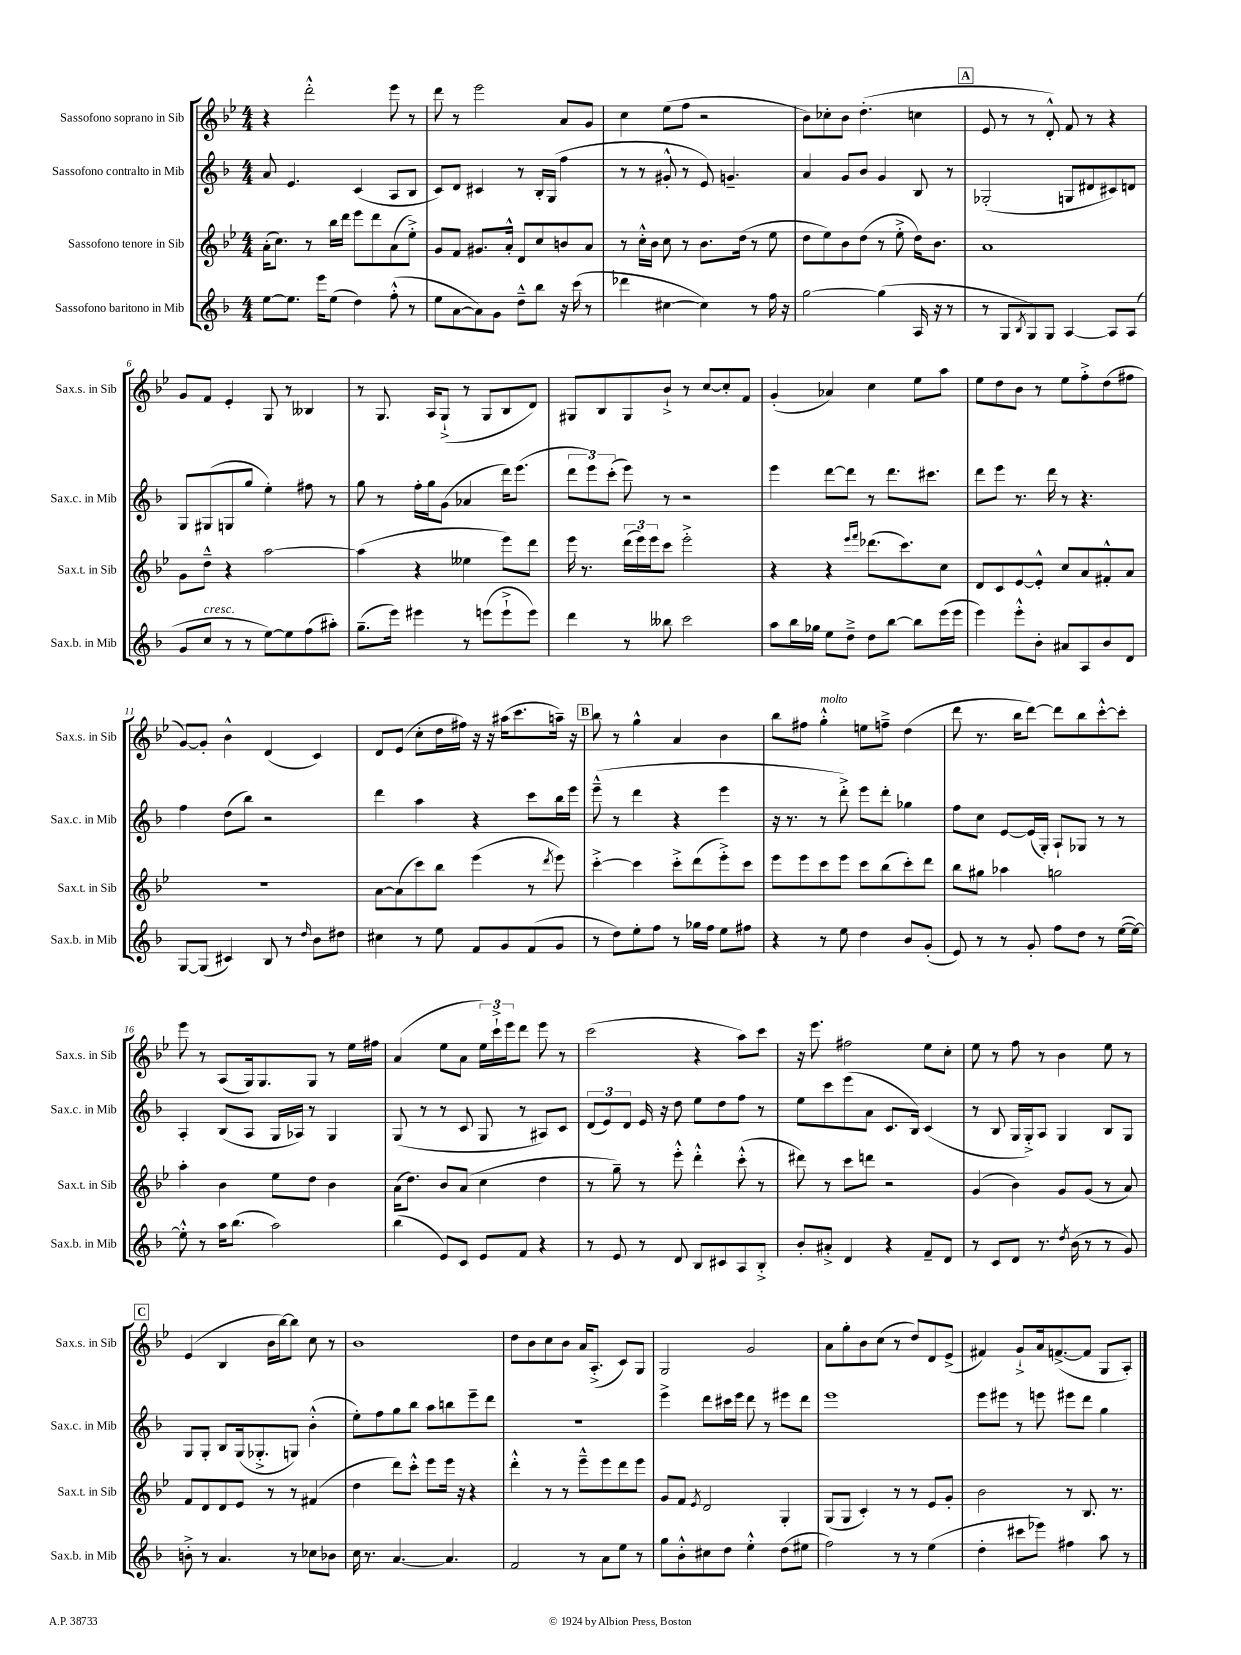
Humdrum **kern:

**kern	**kern	**kern	**kern
*staff4	*staff3	*staff2	*staff1
*clefG2	*clefG2	*clefG2	*clefG2
*k[b-]	*k[b-e-]	*k[b-]	*k[b-e-]
*M4/4	*M4/4	*M4/4	*M4/4
[8ee	(16a'	8a	4r
.	8.cc)	.	.
8.ee]	.	4.e	.
.	8r	.	2ddd'^^
16eee	.	.	.
(8ee	16bb-	.	.
.	16ddd	.	.
4dd)	8eee-	(4c	.
.	8ddd	.	.
(8ff'^^	(8a	8A	8eee-
8r	8ee-'^)	8B-	8r
=	=	=	=
8ee	8g	8c)	8ddd
[8a	8f	8d	8r
8a])	8.g#	4c#	2eee-
8g	.	.	.
.	16a'^^	.	.
8dd~^^	8d	8r	.
8bb-	8cc	16B-'	.
.	.	(16G	.
16r	8b	4ff	8a
(16ccc	.	.	.
8r	8a	.	8g
=	=	=	=
4ddd-	8r	8r	4cc
.	16cc'^^	8r	.
.	16b-	.	.
[4cc#	8cc	8g#'^^	(8ee-
.	8r	8r	8ff
4cc#])	8.b-	8e)	2r
.	.	4.g~	.
.	(16dd	.	.
8r	8r	.	.
16ff	8ee-	.	.
16r	.	.	.
=	=	=	=
[2gg	8dd	4a	8b-)
.	8ee-)	.	8cc-'
.	8b-	8g	8b-
.	(8dd	8b-	(4.dd'
(4gg]	8r	4g	.
.	8ee-'^	.	.
16A	16dd)	8B-	4cc
16r	8.b-	.	.
8r	.	8r	.
=	=	=	=
8r	1a	(2G-'	8e-
8G	.	.	8r
8qB-	.	.	.
8G)	.	.	8r
8G	.	.	8d'^^)
[4A	.	8G	8f
.	.	8d#	8r
8A]	.	8c#)	4r
(8A	.	8d	.
=	=	=	=
8g	8g	8G	8g
8cc	8dd~^^	(8G#	8f
8r	4r	8G	4e-'
8r	.	8gg	.
[8ee)	[2aa	4ee')	8G
8ee]	.	.	8r
(8ff	.	8ff#	4B--
8aa#')	.	8r	.
=	=	=	=
(8.gg~	(4aa]	8gg	8r
.	.	8r	8.G
16eee)	.	.	.
4eee#	4r	16ff'	.
.	.	16gg	16A
.	.	(8g	(8G`^
8r	4ee--	4a-	8r
(8eee	.	.	8G
8eee`^	8eee-)	16ddd)	8B-
.	.	(8.eee	.
8eee)	8ddd	.	8d)
=	=	=	=
4ddd	16eee-	12ddd	8G#
.	8.r	.	.
.	.	12eee)	.
.	.	.	8B-
.	.	(12ccc'	.
8r	(24ddd	8eee)	8G#
.	24eee-)	.	.
.	24eee-	.	.
8bb--	8ccc	8r	8b-`^
2ccc	2eee-'^	2r	8r
.	.	.	[8cc
.	.	.	8cc']
.	.	.	8f
=	=	=	=
8aa	4r	4eee	(4g'
16bb-	.	.	.
16gg-	.	.	.
8ee	4r	[8ddd	4a-)
8dd~^	.	8ddd]	.
.	16qqeee-	.	.
.	16qqfff	.	.
8dd	(8.ddd-	8r	4cc
[8bb-	.	8.ddd	.
.	8.ccc)	.	.
8bb-]	.	.	8ee-
.	.	8.ccc#	.
(16eee	8cc	.	8aa
16eee	.	.	.
=	=	=	=
4eee)	8d	8ddd	8ee-
.	8c	8eee	8dd
8eee'^^	[8e-	8.r	8b-
8b-'	8e-'^^]	.	8r
.	.	16ddd	.
8a#	8cc	8r	8ee-
8A	8a	4.r	8ff'^
8b-	8f#'^^	.	(8dd
8d	8a	.	8ff#
=	=	=	=
[8G	1r	4ff	[8g)
(8G]	.	.	8g']
4c#)	.	(8dd	4b-^^
.	.	8bb-)	.
8B-	.	2r	(4d
8r	.	.	.
16qqdd	.	.	.
8b-	.	.	4c)
8dd#	.	.	.
=	=	=	=
4cc#	[8a	4ddd	8d
.	(8a]	.	(8e-
8r	8ccc)	4aa	8cc'
8ee	8bb-	.	16dd
.	.	.	16ff#)
8f	(4eee-	4r	16r
.	.	.	16r
8g	.	.	(16aa#
.	.	.	8.ccc
(8f	8r	8ccc	.
.	8qddd	.	.
8g	8eee-)	16bb-	16aa~)
.	.	16eee	16r
=	=	=	=
8r	[4ccc'^	(8eee~^^	8bb-
8dd)	.	8r	8r
8ee'	4ccc]	4ddd	4gg^^
8ff	.	.	.
8r	8ccc'^	4r	4a
16gg-	(8ddd	.	.
16ff	.	.	.
8ee	8eee-'^)	4eee	4b-
8ff#	8ccc	.	.
=	=	=	=
4r	8eee-	16r	8bb-
.	.	8.r	.
.	8eee-	.	8ff#
8r	8ccc	8r	4gg'^^
8ee	8eee-	8ddd'^)	.
4dd	8ccc	8eee	8ee
.	(8bb-	8ddd'	8ff~^
8b-	8ccc')	4gg-	(4dd
(8g'	8ddd	.	.
=	=	=	=
8e)	8bb-	8ff	8ddd
8r	8gg#	8cc	8.r
8r	4aa-	[8e	.
.	.	.	16bb-
8g'	.	(16e]	[8ddd)
.	.	16G')	.
8ff	2gg	8A`	8ddd]
8dd	.	8G-	8bb-
8r	.	8r	[8ccc'^^
([16ee	.	8r	8ccc']
16ee_)	.	.	.
=	=	=	=
8ee'^^]	4aa'	4A'	8eee-
8r	.	.	8r
16aa	4b-	(8B-	(8A
(8.bb-	.	.	.
.	.	8A	16G)
.	.	.	8.G
2aa)	8ee-	16G	.
.	.	16A-)	.
.	8dd	8r	8G
.	4b-	4G	8r
.	.	.	16ee-
.	.	.	16ff#
=	=	=	=
(4bb-	(16a	(8G	(4a
.	8.dd)	.	.
.	.	8r	.
8e)	8b-	8r	8ee-
8c	(8a	8c	8a
8e	4cc	8G	24ee-)
.	.	.	24ccc`^
.	.	.	24eee-
8f	.	8r	8ddd
4r	4dd	8A#)	8eee-
.	.	8c	8r
=	=	=	=
8r	8r	(12d	(2ccc
.	.	12e)	.
8e	8gg~)	.	.
.	.	12d	.
8r	8r	16e	.
.	.	16r	.
8d	8eee-'^^	8dd	.
8B-	4ddd'^^	8ee	4r
8c#	.	8dd	.
8A	(8ccc'^^	8ff	8aa)
8B-'^	8r	8r	8ccc
=	=	=	=
8b-'	8ddd#)	8ee	16r
.	.	.	8.eee-
8a#'^	8r	8ccc	.
4d	8ccc	(8eee	2ff#
.	8ddd	8a	.
4r	2r	8.c	.
.	.	16B-)	.
8f~	.	(4c	8ee-
8d	.	.	8cc'
=	=	=	=
8r	(4g	8r	8ee-
8c	.	8B-	8r
8d	4b-)	16G	8ff
.	.	16G'^)	.
8.r	.	8A	8r
.	8g	4G	4b-
8qdd	.	.	.
(16b-	.	.	.
8r	(8g	.	.
8r	8r	8B-	8ee-
8g)	8a)	8G	8r
=	=	=	=
8b'^	8f	8G	(4e-
8r	8d	8G'	.
4.a	8d	8B-	4B-
.	8e-	(16G	.
.	.	8.G-'^	.
.	8r	.	16b-
.	.	.	[16bb-)
8r	8r	8G)	8bb-]
8cc-	(4f#	(4b-'^^	8cc
8b-	.	.	8r
=	=	=	=
16cc	4dd	8ee')	1b-
8.r	.	.	.
.	.	8ff	.
[4.a	8ddd)	8gg	.
.	8ccc'^^	8bb-	.
.	8eee-	8aa	.
4.a]	16eee-	8bb	.
.	16r	.	.
.	4r	8eee~	.
.	.	8ddd	.
=	=	=	=
2f	4ddd'^^	1r	8dd
.	.	.	8b-
.	8r	.	8cc
.	8r	.	8b-
8r	8eee-~^^	.	16a
.	.	.	(8.A'^
8a	8eee-	.	.
8ee	8ddd	.	8c)
8r	8eee-	.	8G
=	=	=	=
8gg	8g	4eee^	2G
8b-'^^	8f	.	.
.	8qe-	.	.
8cc#	2d	8ddd	.
8dd	.	16ccc#	.
.	.	16eee	.
4ee'^^	.	8ddd	2g
.	.	8r	.
(8dd	4G'	8eee#	.
8ee#	.	8ddd	.
=	=	=	=
2ff)	(8G	1eee	8a
.	8G	.	8gg'
.	4c')	.	8b-
.	.	.	(8cc
8r	8r	.	8r
8r	8r	.	8dd)
(4ee	8e-	.	8d
.	8g'	.	(8e-^
=	=	=	=
4dd'	2b-	8eee	4f#)
.	.	8eee#	.
8ccc#	.	8r	8g`^
8eee-)	.	8eee	16a
.	.	.	([8.f^
4ff#	8r	8eee#	.
.	8.B-	8ddd	8f]
8aa	.	4gg	8G
.	8.r	.	.
8r	.	.	8A')
==	==	==	==
*-	*-	*-	*-
